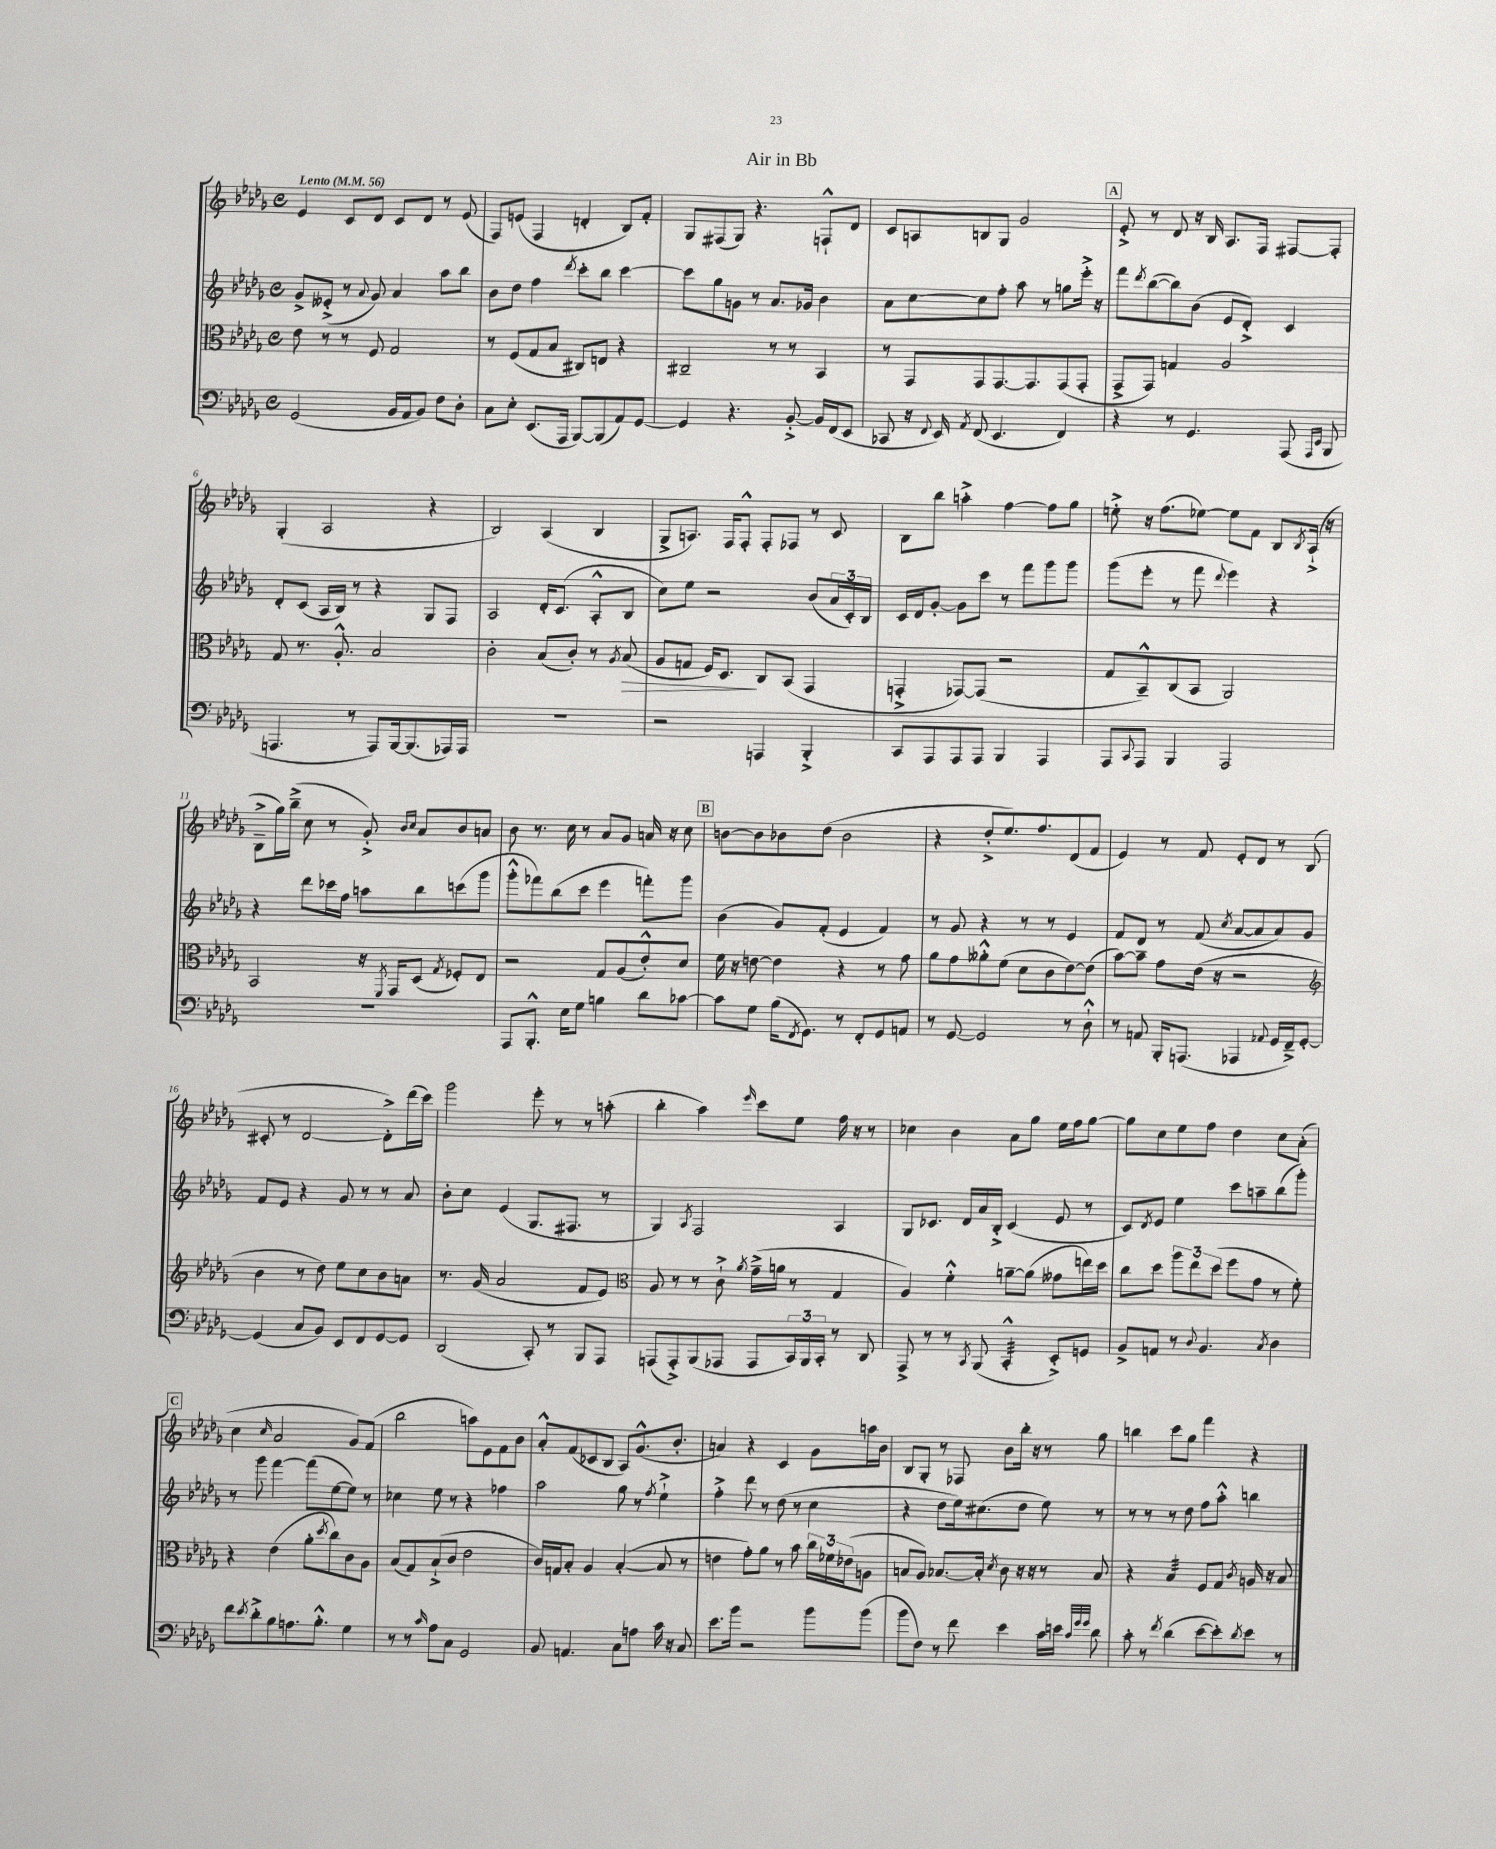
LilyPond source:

\header { title = "Air in Bb" }
<<
\new StaffGroup <<
\new Staff = "s0" {
    \clef treble \key des \major \defaultTimeSignature \time 4/4 \tempo "Lento" 4 = 56
    ees'4 c'8 des'8 c'8 des'8 r8 ees'8( |
    f8) e'8( f4 d'4-. bes8) f'8-. |
    ges8 fis8( ges8) r4. f8-!-^ des'8 |
    c'8 a8 b8 ges8 ges'2 |
    \mark \markup { \box "A" } ees'8-.-> r8 des'8 r16 bes16 aes8. f16 fis8~ fis8-. |
    ges4-.( aes2 r4 |
    bes2) aes4( bes4 |
    ges8-> a8.) f16 f8-.-^ f8-. fes8 r8 c'8 |
    bes8 bes''8 a''4-.-> f''4~ f''8 ges''8 |
    e''8-.-> r16 f''8.( ees''8~) ees''8 f'8 bes8 \acciaccatura { bes8 } aes16-!->( r16 |
    bes8---> ges''16) bes''16--->( c''8 r8 ges'8-.->) \grace { bes'16 c''16 } aes'8 bes'8 a'8 |
    bes'8 r8. c''16 r8 aes'8 ges'8 a'16 r16 c''8 |
    \mark \markup { \box "B" } b'8~ b'8 bes'8 des''8( bes'2 |
    r4 des''8-.-> ees''8.) f''8. des'8( f'8 |
    ees'4) r8 f'8 ees'8-. des'8 r8 bes8( |
    cis'8-. r8 des'2~ des'8-.->) des'''16( c'''16) |
    ges'''2 ees'''8-. r8 r8 a''8-.( |
    bes''4-. aes''4) \grace { ees'''16 } c'''8 ees''8 f''16 r16 r8 |
    ces''4 bes'4 aes'8 ges''8 ees''16 f''16 ges''8~ |
    ges''8 c''8 ees''8 f''8 des''4 c''8 aes'8-.( |
    \mark \markup { \box "C" } c''4 \grace { c''16 } aes'2 ges'8) f'8( |
    bes''2 a''8) ees'8 f'8 bes'8 |
    aes'8-.-^ f'8( ces'8 bes8 aes8) ges'8.-^( bes'8.-. |
    a'4) r4 c'4 ges'8 a''16 bes'16 |
    bes8 ges8-. r8 fes8 bes'8 bes''16-. r16 r8 ges''8 |
    b''4 c'''8 ges''8 f'''4 r4 \bar "|." |
}
\new Staff = "s1" {
    \clef treble \key des \major \defaultTimeSignature \time 4/4
    ges'8-> eeses'8-.->( r8 \appoggiatura { aes'8 } ges'8) aes'4 aes''8 bes''8 |
    bes'8 des''8 f''4 \acciaccatura { des'''8 } c'''8-. bes''8 c'''4~ |
    c'''8 ges''8 g'8 r8 aes'8. ges'16 bes'4 |
    aes'8 c''8~ c''8 f''8-. aes''8 r8 g''8 ees'''16-.-> r16 |
    \mark \markup { \box "A" } f'''8 \acciaccatura { des'''8 } bes''8~( bes''8) bes'8( ees'8 des'8-.->) c'4 |
    des'8-. c'8( aes16 bes16) r8 r4 ges8 f8 |
    aes2 des'16-. c'8.( aes8-.-^ bes8 |
    c''8) ees''8 r2 bes'8( \tuplet 3/2 { aes'16 c'16-.) bes16 } |
    c'16 des'16 ges'8~-. ges'8 c'''8 r8 f'''8 ges'''8 ges'''8 |
    ges'''8( ees'''8-. r8 f'''8 \appoggiatura { des'''8 } ees'''4) r4 |
    r4 des'''8 ces'''16 f''16 a''8 bes''8 c'''8( ges'''8 |
    ges'''8-.-^ fes'''8) bes''8( c'''8 ees'''4 f'''8-.) ges'''8 |
    \mark \markup { \box "B" } bes'4( ges'8) f'8-.( ees'4 f'4) |
    r8 ges'8 r4 r8 r8 ees'4 |
    f'8 des'8 r8 f'8( \acciaccatura { c''8 } aes'8~ aes'8 aes'8) ges'8 |
    f'8 ees'8 r4 ges'8 r8 r8 aes'8 |
    bes'8-. c''8 ees'4( ges8. fis8. r8 |
    ges4) \acciaccatura { aes8 } f2 aes4 |
    ges8 ces'8. des'16 aes'16 bes16-.-> ces'4( ees'8 r8 |
    c'8) \acciaccatura { des'8 } ees'8 ees''4 c'''8 a''8-- bes''8( ges'''8-.) |
    \mark \markup { \box "C" } r8 ges'''8 f'''4~ f'''8( ees''8~ ees''8) r8 |
    ces''4 ees''8 r8 r4 fes''4 |
    aes''2 ges''8 r8 \acciaccatura { f''8 } ees''4-!-> |
    f''4-.-> des'''8 r8 des''8( r8 c''4 |
    r4 des''8 ees''16) cis''8.( des''8 ees''8) r8 |
    r8 r8 r8 des''8 f''8 aes''8-.-^ b''4 \bar "|." |
}
\new Staff = "s2" {
    \clef alto \key des \major \defaultTimeSignature \time 4/4
    ees'8 r8 r8 f8 ges2 |
    r8 f8( ges8 bes8 cis8) e8 r4 |
    cis2-- r8 r8 bes,4 |
    r8 ges,8 ges,8 ges,8.~ ges,8. ges,8( ges,8-. |
    \mark \markup { \box "A" } ges,8-> ges,8) g4 aes2 |
    ges8 r8. aes8.-.-^ bes2 |
    c'2-. bes8( c'8-.) r8 \acciaccatura { aes8 } bes8\>( |
    aes8 g8 f16) des8.\! c8 bes,8( ges,4 |
    g,4-.-> ges,8~) ges,8( r2 |
    ges8 bes,8---^) c8( bes,8 aes,2) |
    bes,2 r16 \acciaccatura { f,8 } ges,16 des8( \acciaccatura { ges8 } fes8-.) ees8 |
    r2 ges8 aes8( ees'8-.-^) des'8 |
    \mark \markup { \box "B" } f'16 r16 e'8~ e'4 r4 r8 ges'8 |
    aes'8 ges'8 aeses'8-.-^ f'8( des'8 c'8 ees'8~) ees'8( |
    bes'8~) bes'8-- ges'8 ees'16( r16 r2 |
    \clef treble bes'4 r8 des''8) ees''8 c''8 bes'8 a'8 |
    r8. ges'16( aes'2 f'8 ees'8) |
    \clef alto aes8 r8 r8 c'8-!-> \acciaccatura { aes'8 } ges'16--->( a'16 r8 ges4 |
    aes4) f'4-.-^ a'8~-- a'8( geses'8 e''16) des''16 |
    c''8 des''8 \tuplet 3/2 { aes''8 ees''8 des''8( } f''8 ges'8 r8 f'8-.) |
    \mark \markup { \box "C" } r4 ees'4( aes'8-. \acciaccatura { des''8 } c''8) c'8 aes8 |
    bes8( ges8) bes8-!->( c'8 ees'2 |
    c'16) g16 bes8-. aes4 bes4~-.( bes8 r8 |
    e'4 ges'8-.) aes'8 r8 bes'8 \tuplet 3/2 { c''16 fes'16 ees'16( } a8 |
    b8 aes8) bes8.~ bes16-. \acciaccatura { des'8 } c'8 r16 r16 r8 bes8 |
    r4 bes4:32 f8 ges8 \acciaccatura { c'8 } a16 r16 bes8 \bar "|." |
}
\new Staff = "s3" {
    \clef bass \key des \major \defaultTimeSignature \time 4/4
    ges,2( bes,16 aes,16 bes,8) f8 des8-. |
    c8 ees8-. ees,8.( aes,,16 bes,,8~) bes,,8( aes,8) ges,8~ |
    ges,4 r4. bes,8~-.-> bes,16 f,16( ees,8 |
    ces,8 r16 \appoggiatura { f,8 } ees,16) \acciaccatura { aes,8 } f,8( ees,4. f,4) |
    \mark \markup { \box "A" } r4 r8 ges,4. aes,,8( \grace { aes,,16 ees,16 } bes,,8 |
    a,,4. r8 a,,8) bes,,16~ bes,,8.( aes,,16) aes,,16 |
    R1 |
    r2 a,,4 bes,,4-.-> |
    c,8 aes,,8 aes,,8 aes,,8 bes,,4 aes,,4 |
    aes,,8 \appoggiatura { c,8 } aes,,8 bes,,4 aes,,2 |
    R1 |
    aes,,8 bes,,8.-.-^ ees16 ges8 b4 des'8 ces'8~ |
    \mark \markup { \box "B" } ces'8 ges8 bes16( \acciaccatura { f,8 } ges,8.) r8 f,8-. ges,8 a,8 |
    r8 ges,8~ ges,2 r8 des8-!-^ |
    r8 a,8 bes,,16-. a,,8.( aes,,4 \appoggiatura { aes,8 } ges,16 f,16--->) ges,8~-. |
    ges,4( c8 bes,8) ees,8 f,8 ges,8~ ges,8 |
    des,2( c,8-.) r8 bes,,8 aes,,8 |
    a,,8( a,,8-.->) bes,,8( aes,,8 aes,,8 \tuplet 3/2 { c,16) bes,,16 c,16-. } r8 des,8 |
    aes,,8-> r8 r8 \acciaccatura { c,8 } bes,,8( c,4:32-.-^ ees,8-.->) g,8 |
    bes,8-> a,8 r8 \appoggiatura { des8 } bes,4. \acciaccatura { c8 } des4 |
    \mark \markup { \box "C" } f'8 \acciaccatura { ees'8 } des'8-.-> bes8 a8. bes8.-.-^ ges4 |
    r8 r8 \grace { c'16 } aes8 c8 ges,2 |
    bes,8 a,4. c8 a8 c'16 r16 c8 |
    ees'8. bes'16 r2 bes'8 bes'8( |
    bes'8 f8) r8 f'8 ees'4 c'16 e'16 \grace { c'32 ges'32 ges'32 } des'8 |
    c'8-. r8 \acciaccatura { f'8 } des'4( ees'8~ ees'8-.) \acciaccatura { des'8 } ees'8 r8 \bar "|." |
}
>>
>>
